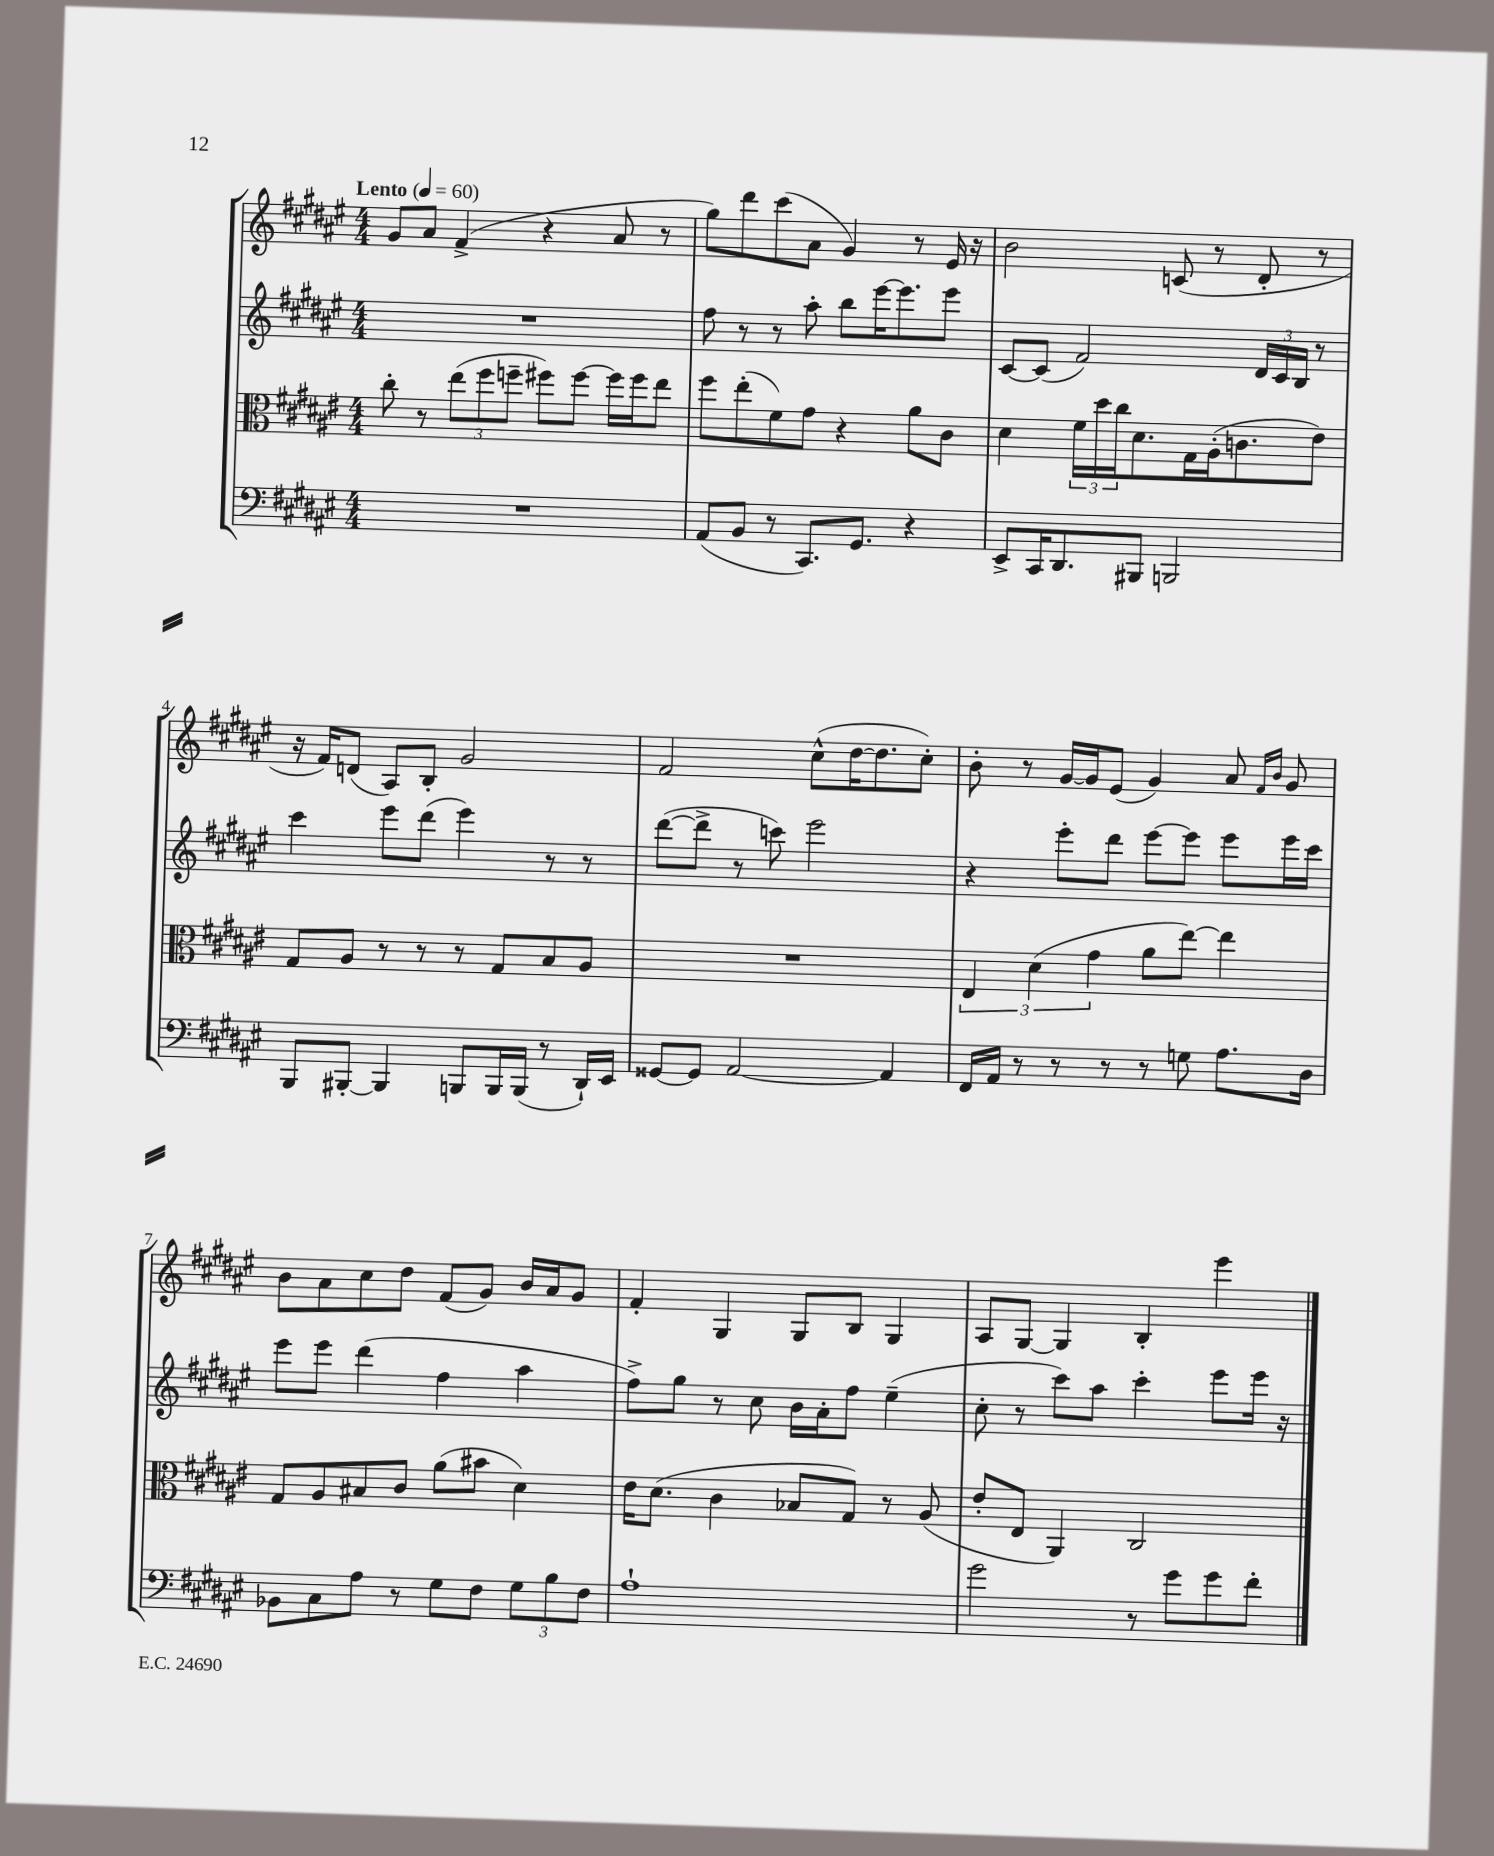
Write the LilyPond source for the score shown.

<<
\new StaffGroup <<
\new Staff = "s0" {
    \clef treble \key fis \major \numericTimeSignature \time 4/4 \tempo "Lento" 4 = 60
    gis'8 ais'8 fis'4->( r4 ais'8 r8 |
    gis''8) dis'''8 cis'''8( ais'8 gis'4) r8 eis'16 r16 |
    b'2 c'8( r8 dis'8-. r8 |
    r16 fis'16) d'8( ais8) b8-. gis'2 |
    fis'2 cis''8-^( dis''16~ dis''8. cis''8-.) |
    b'8-. r8 gis'16~ gis'16 eis'8( gis'4) ais'8 \grace { fis'16 b'16 } gis'8 |
    b'8 ais'8 cis''8 dis''8 fis'8( gis'8) b'16 ais'16 gis'8 |
    fis'4-. gis4 gis8 b8 gis4 |
    ais8 gis8~ gis4 b4-. eis'''4 \bar "|." |
}
\new Staff = "s1" {
    \clef treble \key fis \major \numericTimeSignature \time 4/4
    R1 |
    fis''8 r8 r8 ais''8-. b''8 eis'''16~ eis'''8. eis'''8 |
    cis'8~ cis'8( fis'2) \tuplet 3/2 { dis'16 cis'16 b16 } r8 |
    cis'''4 eis'''8 dis'''8( eis'''4) r8 r8 |
    dis'''8~( dis'''8-> r8 c'''8) eis'''2 |
    r4 eis'''8-. dis'''8 eis'''8~ eis'''8 eis'''8 eis'''16 cis'''16 |
    eis'''8 eis'''8 dis'''4( fis''4 ais''4 |
    fis''8->) gis''8 r8 cis''8 b'16 ais'16-. fis''8 eis''4--( |
    cis''8-. r8 cis'''8) ais''8 cis'''4-. eis'''8 eis'''16 r16 \bar "|." |
}
\new Staff = "s2" {
    \clef alto \key fis \major \numericTimeSignature \time 4/4
    cis''8-. r8 \tuplet 3/2 { eis''8( fis''8 f''8-- } fis''8) fis''8~ fis''16 fis''16 eis''8 |
    fis''8 eis''8-.( fis'8) gis'8 r4 ais'8 cis'8 |
    dis'4 \tuplet 3/2 { fis'16 dis''16 cis''16 } dis'8. gis16 ais16-.( c'8. eis'8) |
    gis8 ais8 r8 r8 r8 gis8 b8 ais8 |
    R1 |
    \tuplet 3/2 { eis4 dis'4( gis'4 } ais'8 eis''8~) eis''4 |
    gis8 ais8 bis8 cis'8 ais'8( bis'8 dis'4) |
    eis'16 dis'8.( cis'4 bes8 gis8) r8 ais8( |
    eis'8-. eis8 ais,4) cis2 \bar "|." |
}
\new Staff = "s3" {
    \clef bass \key fis \major \numericTimeSignature \time 4/4
    R1 |
    ais,8( b,8 r8 cis,8.) gis,8. r4 |
    eis,8-> cis,16 dis,8. bis,,8 b,,2 |
    b,,8 bis,,8~-. bis,,4 b,,8 b,,16 b,,16( r8 dis,16-!) eis,16 |
    gisis,8~ gisis,8 ais,2~ ais,4 |
    fis,16 ais,16 r8 r8 r8 r8 g8 ais8. dis16 |
    bes,8 cis8 ais8 r8 gis8 fis8 \tuplet 3/2 { gis8 b8 fis8 } |
    ais1-! |
    gis'2 r8 gis'8 gis'8 fis'8-. \bar "|." |
}
>>
>>
